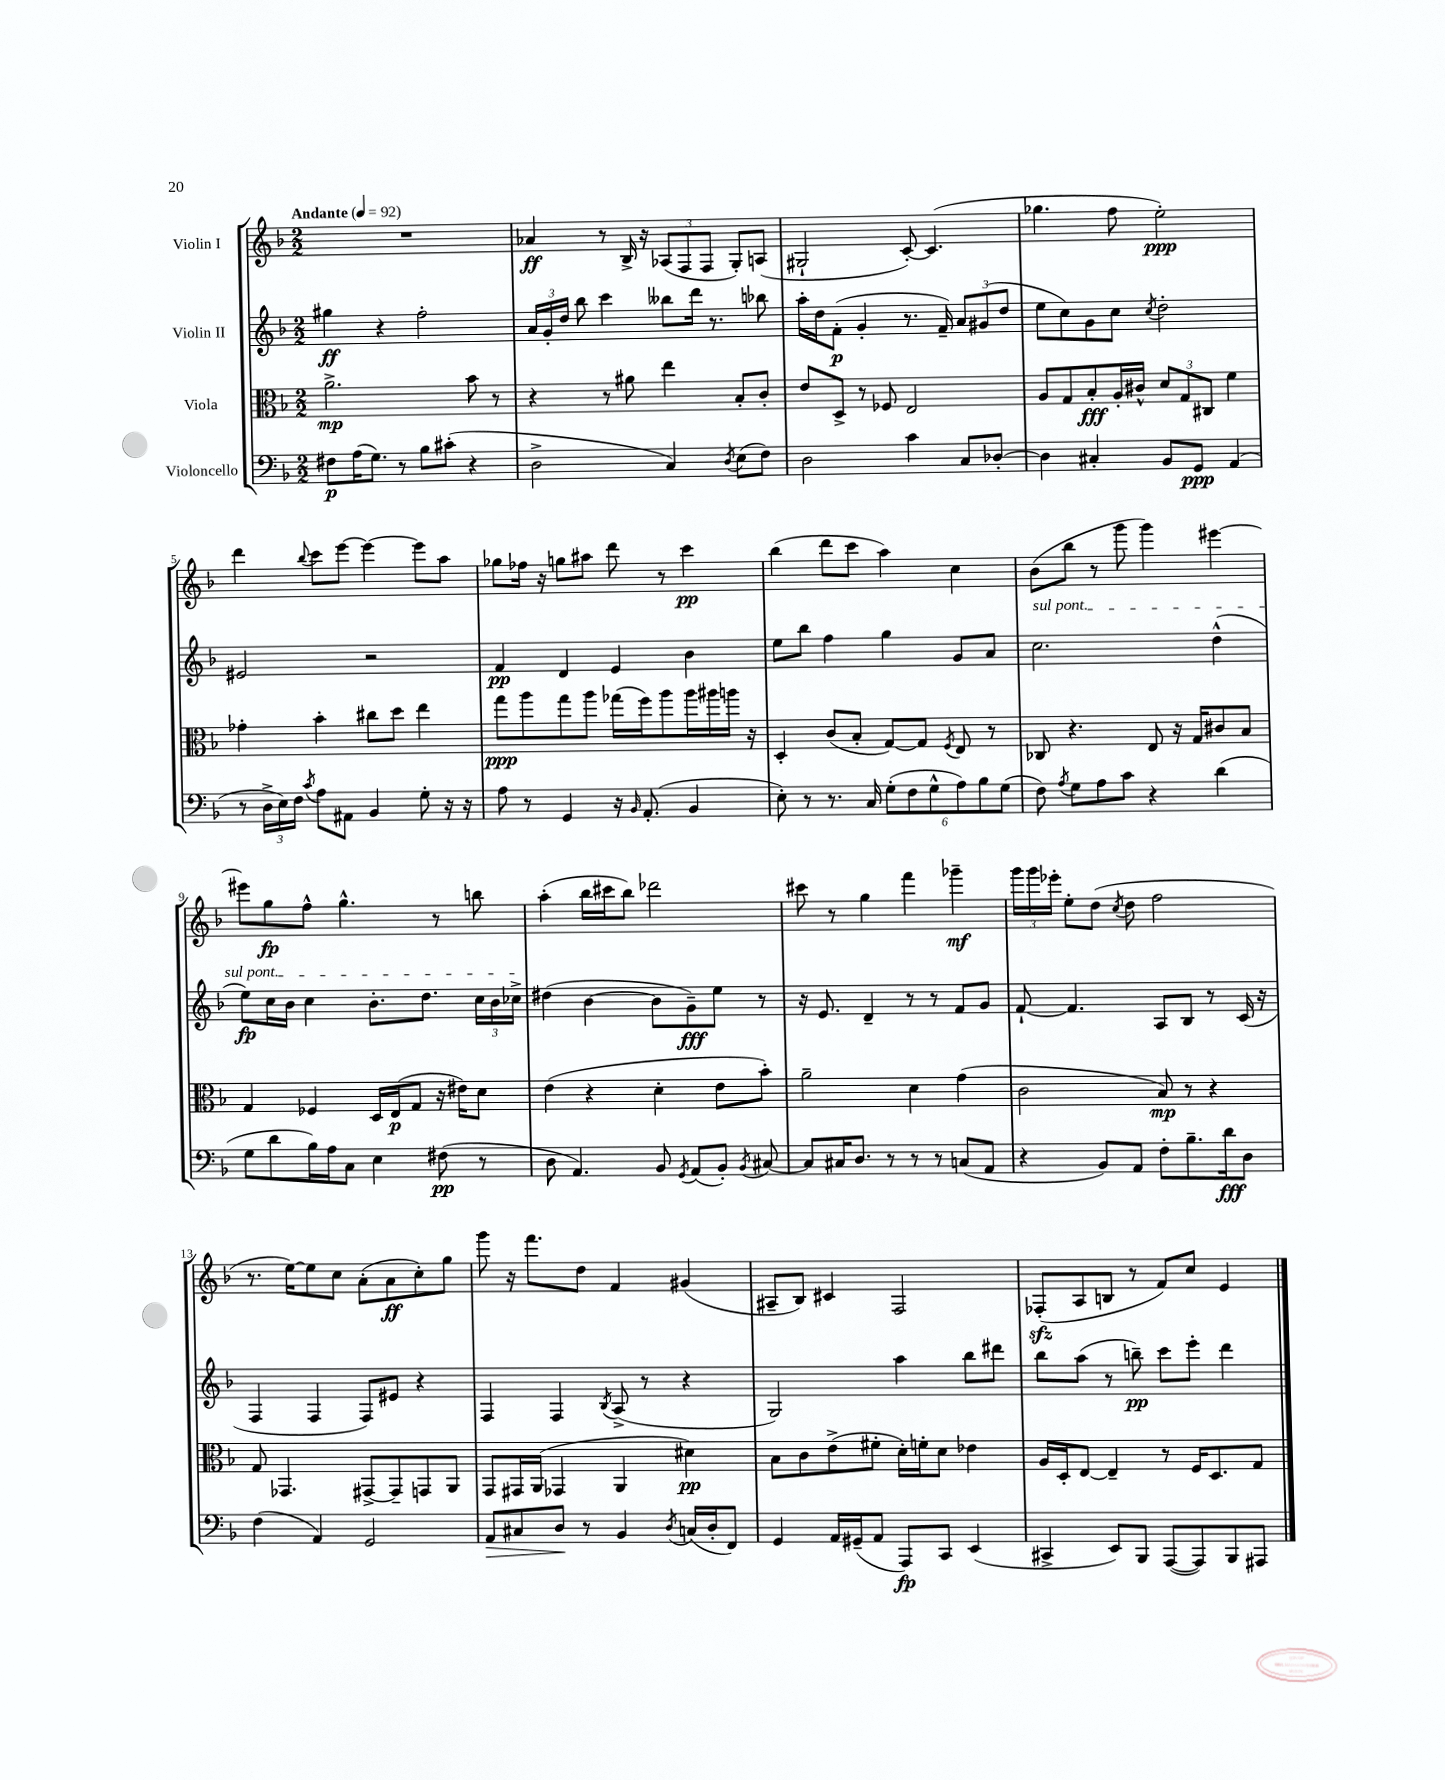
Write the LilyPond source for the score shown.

<<
\new StaffGroup <<
\new Staff = "s0" \with { instrumentName = "Violin I" } {
    \clef treble \key f \major \numericTimeSignature \time 2/2 \tempo "Andante" 4 = 92
    \autoBeamOff R1 |
    aes'4\ff r8 bes16-> r16 \tuplet 3/2 { aes8[( f8 f8] } g8[-.) a8]( |
    gis2-! c'8~-.) c'4.( |
    ges''4. f''8 e''2-.\ppp) |
    d'''4 \appoggiatura { bes''8 } c'''8[ e'''8]~ e'''4~ e'''8[ a''8] |
    ges''8[ fes''16] r16 g''8[ ais''8] d'''8 r8 c'''4\pp |
    bes''4( d'''8[ c'''8] a''4) c''4 |
    bes'8[( bes''8] r8 g'''8 g'''4) eis'''4~ |
    eis'''8[ g''8\fp f''8]-^ g''4.-^ r8 b''8 |
    a''4-.( bes''16[ cis'''16 bes''8]) des'''2 |
    cis'''8 r8 g''4 f'''4 ges'''4--\mf |
    \tuplet 3/2 { g'''16[ g'''16 ees'''16]-. } e''8[-. d''8]( \acciaccatura { c''8 } d''8 f''2 |
    r8. e''16[~) e''8 c''8] a'8[-.( a'8\ff c''8-.) g''8] |
    g'''8 r16 f'''8.[ d''8] f'4 gis'4( |
    ais8[-- bes8]) cis'4 f2 |
    fes8[-.\sfz( a8 b8] r8 f'8[) c''8] e'4 \bar "|." |
}
\new Staff = "s1" \with { instrumentName = "Violin II" } {
    \clef treble \key f \major \numericTimeSignature \time 2/2
    \autoBeamOff gis''4\ff r4 f''2-. |
    \tuplet 3/2 { a'16[ g'16-. d''16] } bes''8 c'''4 beses''8[ d'''16] r8. bes''8 |
    a''16[-. d''16 f'8]-.\p( g'4-. r8. f'16--) \tuplet 3/2 { a'8[ gis'8( d''8] } |
    e''8[ c''8) g'8 c''8] \acciaccatura { c''8 } d''2-. |
    eis'2 r2 |
    f'4\pp d'4 e'4 bes'4 |
    e''8[ bes''8] f''4 g''4 g'8[ a'8] |
    \once \override TextSpanner.bound-details.left.text = \markup { \italic "sul pont." } c''2.\startTextSpan d''4-^( |
    e''8[\fp) c''16 bes'16] c''4 bes'8.[-. d''8.] \tuplet 3/2 { c''16[ bes'16 ces''16]->\stopTextSpan } |
    dis''4( bes'4~ bes'8[ g'8--\fff) e''8] r8 |
    r16 e'8. d'4-- r8 r8 f'8[ g'8] |
    f'8~-! f'4. a8[ bes8] r8 c'16( r16 |
    f4 f4 f8[) eis'8] r4 |
    f4 f4 \acciaccatura { bes8 } a8->( r8 r4 |
    g2) a''4 bes''8[ dis'''8] |
    bes''8[ a''8]( r8 b''8--\pp) c'''8[ e'''8]-. d'''4 \bar "|." |
}
\new Staff = "s2" \with { instrumentName = "Viola" } {
    \clef alto \key f \major \numericTimeSignature \time 2/2
    \autoBeamOff a'2.->\mp bes'8 r8 |
    r4 r8 ais'8 e''4 bes8[-. c'8]-. |
    e'8[ d8]-> r8 fes8 e2 |
    a8[ g8 bes8-.\fff a16-. cis'16]-^ \tuplet 3/2 { d'8[ g8 cis8] } f'4 |
    ges'4-. bes'4-. cis''8[ d''8] e''4 |
    g''8[\ppp a''8 g''8 a''8] ges''16[( f''16) a''8 a''16 ais''16 a''16] r16 |
    d4-. c'8[( bes8]-. g8[~) g8] \acciaccatura { f8 } e8 r8 |
    ces8 r4. e8 r16 g16[ cis'8 bes8] |
    g4 fes4 d16[ e16\p( g8] r16 eis'16[) d'8] |
    e'4( r4 d'4-. e'8[ bes'8]-.) |
    a'2-- d'4 g'4( |
    c'2 bes8\mp) r8 r4 |
    g8 ges,4. gis,8[~-> gis,8-- g,8 a,8] |
    g,8[ gis,16 a,16]( ges,4 a,4 dis'4\pp) |
    bes8[ c'8 e'8->( fis'8]-. d'16[-.) f'16-. d'8] ees'4 |
    a16[ d16-. e8]~ e4-- r8 f16[ d8. g8] \bar "|." |
}
\new Staff = "s3" \with { instrumentName = "Violoncello" } {
    \clef bass \key f \major \numericTimeSignature \time 2/2
    \autoBeamOff fis8[\p a16( g8.]) r8 bes8[ cis'8]-.( r4 |
    d2-> c4) \acciaccatura { d8 } e8[( f8]) |
    d2 c'4 c8[ des8]~-. |
    des4 cis4-. bes,8[ g,8]\ppp a,4( |
    r8 \tuplet 3/2 { d16[-> e16) f16] } \acciaccatura { c'8 } a8[ ais,8] bes,4 g8-. r16 r16 |
    a8 r8 g,4 r16 \grace { bes,16 } a,8.-.( bes,4 |
    e8-.) r8 r8. c16 \tuplet 6/4 { g8[-.( f8 g8-^ a8) bes8 g8]( } |
    f8) \acciaccatura { a8 } g8[ a8 c'8] r4 d'4( |
    g8[ d'8 bes16) a16 c8] e4 fis8\pp( r8 |
    d8 a,4.) bes,8 \acciaccatura { g,8 } a,8[( bes,8]-.) \acciaccatura { bes,8 } cis8~ |
    cis8[ cis16 d8.] r8 r8 r8 c8[( a,8] |
    r4 bes,8[) a,8] f8[-. bes8.-- d'16\fff d8] |
    f4( a,4) g,2 |
    a,8[\> cis8 d8]\! r8 bes,4 \acciaccatura { d8 } c16[( d16-. f,8]) |
    g,4 a,16[ gis,16--( a,8] a,,8[\fp) c,8] e,4( |
    cis,4-> e,8[) bes,,8] a,,8[~( a,,8) bes,,8 ais,,8] \bar "|." |
}
>>
>>
